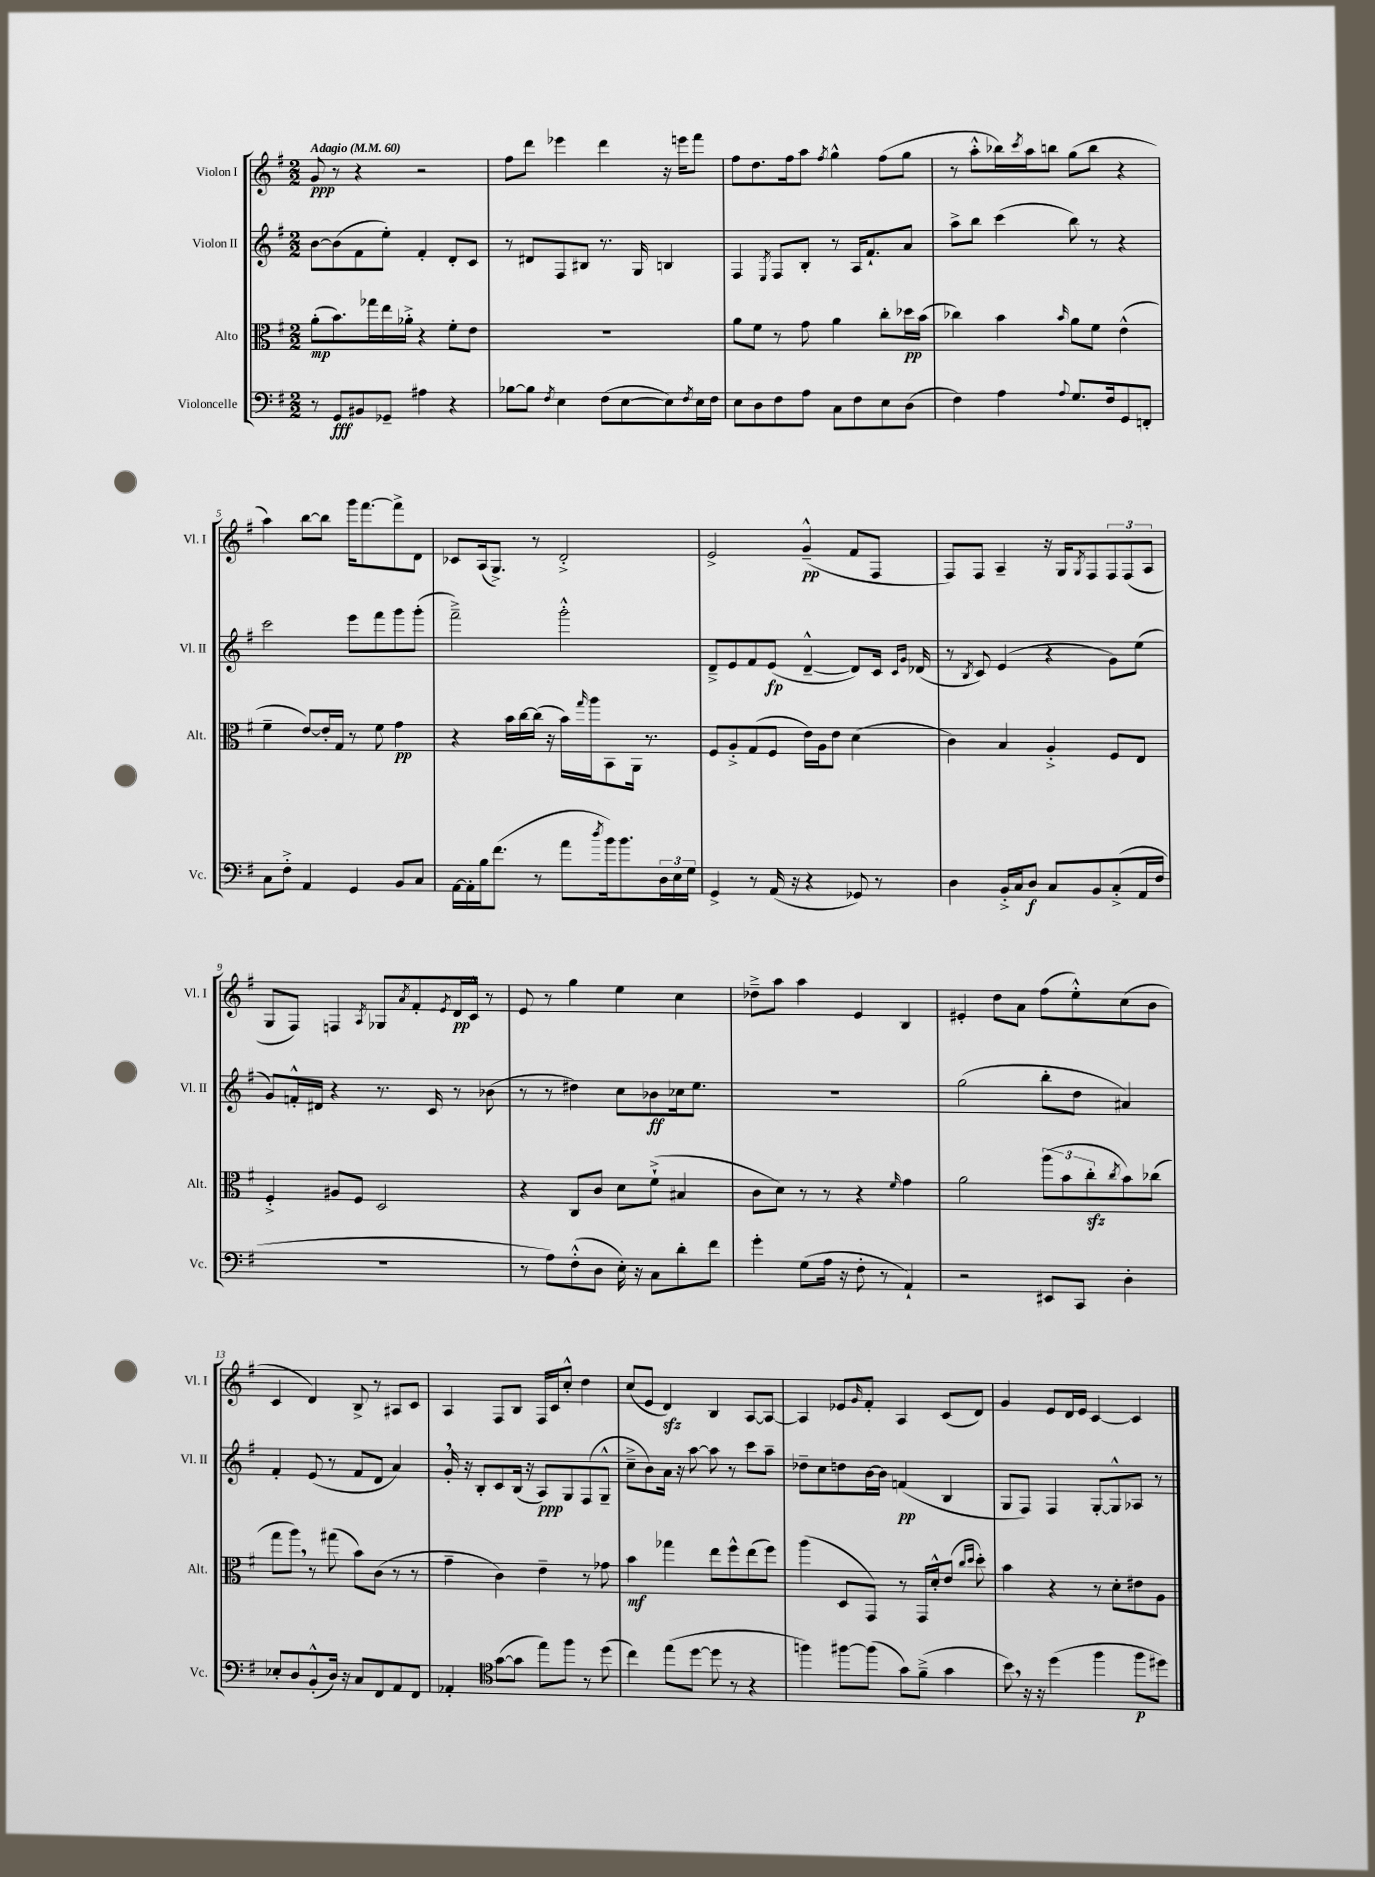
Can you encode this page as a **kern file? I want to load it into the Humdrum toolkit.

**kern	**kern	**kern	**kern
*staff4	*staff3	*staff2	*staff1
*clefF4	*clefC3	*clefG2	*clefG2
*k[f#]	*k[f#]	*k[f#]	*k[f#]
*M2/2	*M2/2	*M2/2	*M2/2
*MM60	*MM60	*MM60	*MM60
8r	(8a'\L	[8b\L	8g/
8GG/L	8.b\)	(8b\]	8r
8BB#/	.	8f#\	4r
.	16gg-\L	.	.
8GG-~/J	16ee\	8ee'\J)	.
.	16a-'^\JJ	.	.
4A#\	4r	4f#'/	2r
4r	8f#'\L	8d'/L	.
.	8e\J	8c/J	.
=	=	=	=
[8B-\L	1r	8r	8ff#\L
8B-\]J	.	8d#/L	8ddd\J
8qF#/	.	.	.
4E\	.	8F#/	4eee-\
.	.	8B#/J	.
(8F#\L	.	8.r	4ddd\
[8E\	.	.	.
.	.	16G/	.
8E\])	.	4B/	16r
.	.	.	16eee\LK
8qF#/	.	.	.
16E\L	.	.	8fff#\J
16F#\JJ	.	.	.
=	=	=	=
8E\L	8a\L	4F#/	8ff#\L
8D\	8f#\J	.	8.dd\
.	.	8qE/	.
8F#\	8r	8F#/L	.
.	.	.	16ff#\k
8A\J	8g\	8B'/J	8aa\J
.	.	.	8qff#/
8C\L	4a\	8r	4gg^^\
8F#\	.	16A/LK	.
.	.	8.f#`/	.
8E\	8cc'\L	.	(8ff#\L
(8D\J	16dd-\L	8a/J	8gg\J
.	(16b\JJ	.	.
=	=	=	=
4F#\)	4cc-\)	8aa^\L	8r
.	.	8bb\J	8aa'^^\L
4A\	4b\	(4ccc\	16bb-\L)
.	.	.	8qccc/
.	.	.	16aa\J
.	.	.	8bb\J
8qqA/	16qqb/	.	.
8.G/L	8a\L	8bb\)	(8gg\L
.	8f#\J	8r	8bb\J
16F#/k	.	.	.
8GG/	(4e^^\	4r	4r
8FF'/J	.	.	.
=	=	=	=
8C\L	4f#~\	2ccc\	4aa\)
8F#'^\J	.	.	.
4AA/	[8e/L)	.	[8bb\L
.	16e'/]L	.	8bb\]J
.	16G/JJ	.	.
4GG/	8r	8eee\L	16ggg\LK
.	.	.	[8.fff#\
.	8f#\	8fff#\	.
8BB/L	4g\	8ggg\	8fff#^\]
8C/J	.	(8ggg'\J	8d\J
=	=	=	=
[16AA\LL	4r	2fff#~^\)	8c-/L
16AA'\]	.	.	.
16B\J	.	.	(16A/k
(8.f#\J	.	.	8.G^/J)
.	16b\LL	.	.
.	[16cc\	.	.
8r	(16cc\]JJ	.	8r
.	16r	.	.
8a\L	16b\LL)	2ggg'^^\	2d'^/
.	16qqgg/	.	.
.	16aa\J	.	.
8qdd/	.	.	.
16b\k)	8BB\	.	.
8.b\	.	.	.
.	16AA\Jk	.	.
.	8.r	.	.
24D\L	.	.	.
24E\	.	.	.
24G\JJ	.	.	.
=	=	=	=
4GG^/	8F#/L	8d~^/L	2e^/
.	8A'^/	8e/	.
8r	(8G/	8f#/	.
(16AA/	8F#/J	(8e/J	.
16r	.	.	.
4r	16e\LL)	[4d~^^/	(4g~^^/
.	16A\J	.	.
.	8e\J	.	.
8GG-/)	(4d\	8d/]L)	8f#/L
8r	.	16c/Jk	8F#/J
.	.	16qqc/LL	.
.	.	16qqg/JJ	.
.	.	(16d-/	.
=	=	=	=
4D\	4c\)	8r	8F#/L)
.	.	8qB/	.
.	.	8c/)	8F#/J
16BB'^/LL	4B/	(4e/	4A~/
16C/J	.	.	.
8D/J	.	.	.
8C/L	4A'^/	4r	16r
.	.	.	16G/LK
.	.	.	8qG/
8BB/	.	.	8F#/
(8C'^/	8F#/L	8g\L)	12F#/
.	.	.	(12F#/
16AA/L	8E/J	(8ee\J	.
.	.	.	12A/J
16F#/JJ	.	.	.
=	=	=	=
1r	4F#'^/	8g/L)	8G/L
.	.	16f'^^/L	8F#/J)
.	.	16d#/JJ	.
.	8A#/L	4r	4F/
.	8F#/J	.	.
.	.	.	8qA/
.	2D/	8.r	8G-/L
.	.	.	8qa/
.	.	.	8f#'/
.	.	16c/	.
.	.	.	8qe/
.	.	8r	16d/L
.	.	.	16c^^/JJ
.	.	(8b-\	8r
=	=	=	=
8r	4r	8r	8e/
8A\L)	.	8r	8r
(8F#'^^\	8C/L	4dd#\)	4gg\
8D\J	8c/J	.	.
16E'\)	8d\L	8cc\L	4ee\
16r	.	.	.
8C\L	(8f#`^\J	8b-\	.
8d'\	4B#/	16cc-\k	4cc\
.	.	8.ee\J	.
8f#\J	.	.	.
=	=	=	=
4g'\	8c\L	1r	8dd-~^\L
.	8d\J)	.	8aa\J
(8G\L	8r	.	4aa\
16A\Jk	8r	.	.
16r	.	.	.
8F#'\	4r	.	4e/
8r	.	.	.
.	16qqf#/	.	.
4AA`/)	4g\	.	4B/
=	=	=	=
2r	2a\	(2gg\	4e#'/
.	.	.	8dd\L
.	.	.	8a\J
8EE#/L	(12aa\L	8bb'\L	(8ff#\L
.	12b\	.	.
8CC/J	.	8dd\J	8ee'^^\)
.	12cc'\	.	.
.	8qcc/	.	.
4D'\	8b\)	4a#/)	(8cc\
.	(8cc-\J	.	8b\J
=	=	=	=
8E-'/L	8gg\L	4f#'/	4c/
8D/	8aa\J)	.	.
(8BB'^^/	8r	(8e/	4d/)
16D/Jk)	(8gg#\	8r	.
16r	.	.	.
8C/L	8b\L)	8f#/L	8B^/
8FF#/	(8c\J	8d/J	8r
8AA/	8r	4a/)	8A#/L
8FF#/J	8r	.	8c/J
=	=	=	=
4AA-'/	4g~\	16g'/	4A/
.	.	16r	.
.	.	8B'/L	.
*clefC4	*	*	*
([8g\L	4c\)	8c/	8F#/L
8g\]J	.	(16B/Jk	8B/J
.	.	16r	.
8ee\L)	4e~\	8A/L)	16F#/LL
.	.	.	16c/J
8ff#\J	.	8G/	8cc'^^/J
8r	8r	(8F#/	4dd\
(8dd\	8g-\	8G~^^/J	.
=	=	=	=
4cc\)	4b\	8cc~^\L	(8cc/L
.	.	8b\)	8e/J
(8ee\L	4gg-\	16a\Jk	4d/)
.	.	16r	.
[8dd\J	.	[8aa\	.
8dd\]	8ee\L	8aa\]	4B/
8r	8ff#^^\	8r	.
4r	(8ee\	8ccc\L	[8A/L
.	8ff#\J)	8aa~\J	8A/_J
=	=	=	=
4ff\)	(4aa\	8dd-~\L	4A/]
.	.	8cc\	.
[8ff#\L	8D/L	8dd\	8e-/L
.	.	.	16qqg/
(8ff#\]J	8GG/J)	[16b\L	8f#'/J
.	.	16b\]JJ	.
8g\L)	8r	(4f/	4A/
(8f#~^\J	16GG/LL	.	.
.	16d'^^/J	.	.
4g\	(8e/J	4B/	(8c/L
.	16qqcc/LL	.	.
.	16qqdd/JJ	.	.
.	8dd'\)	.	8d/J)
=	=	=	=
8b\)	4b\	8G/L	4g/
16r	.	8F#/J)	.
16r	.	.	.
(4dd\	4r	4F#/	8e/L
.	.	.	16d/L
.	.	.	16e/JJ
4ff#\	8r	[8G'/L	[4c/
.	8d'\L	8G^^/]	.
8ff#\L	8e#\	8A-/J	4c/]
8dd#\J)	8A\J	8r	.
==	==	==	==
*-	*-	*-	*-
